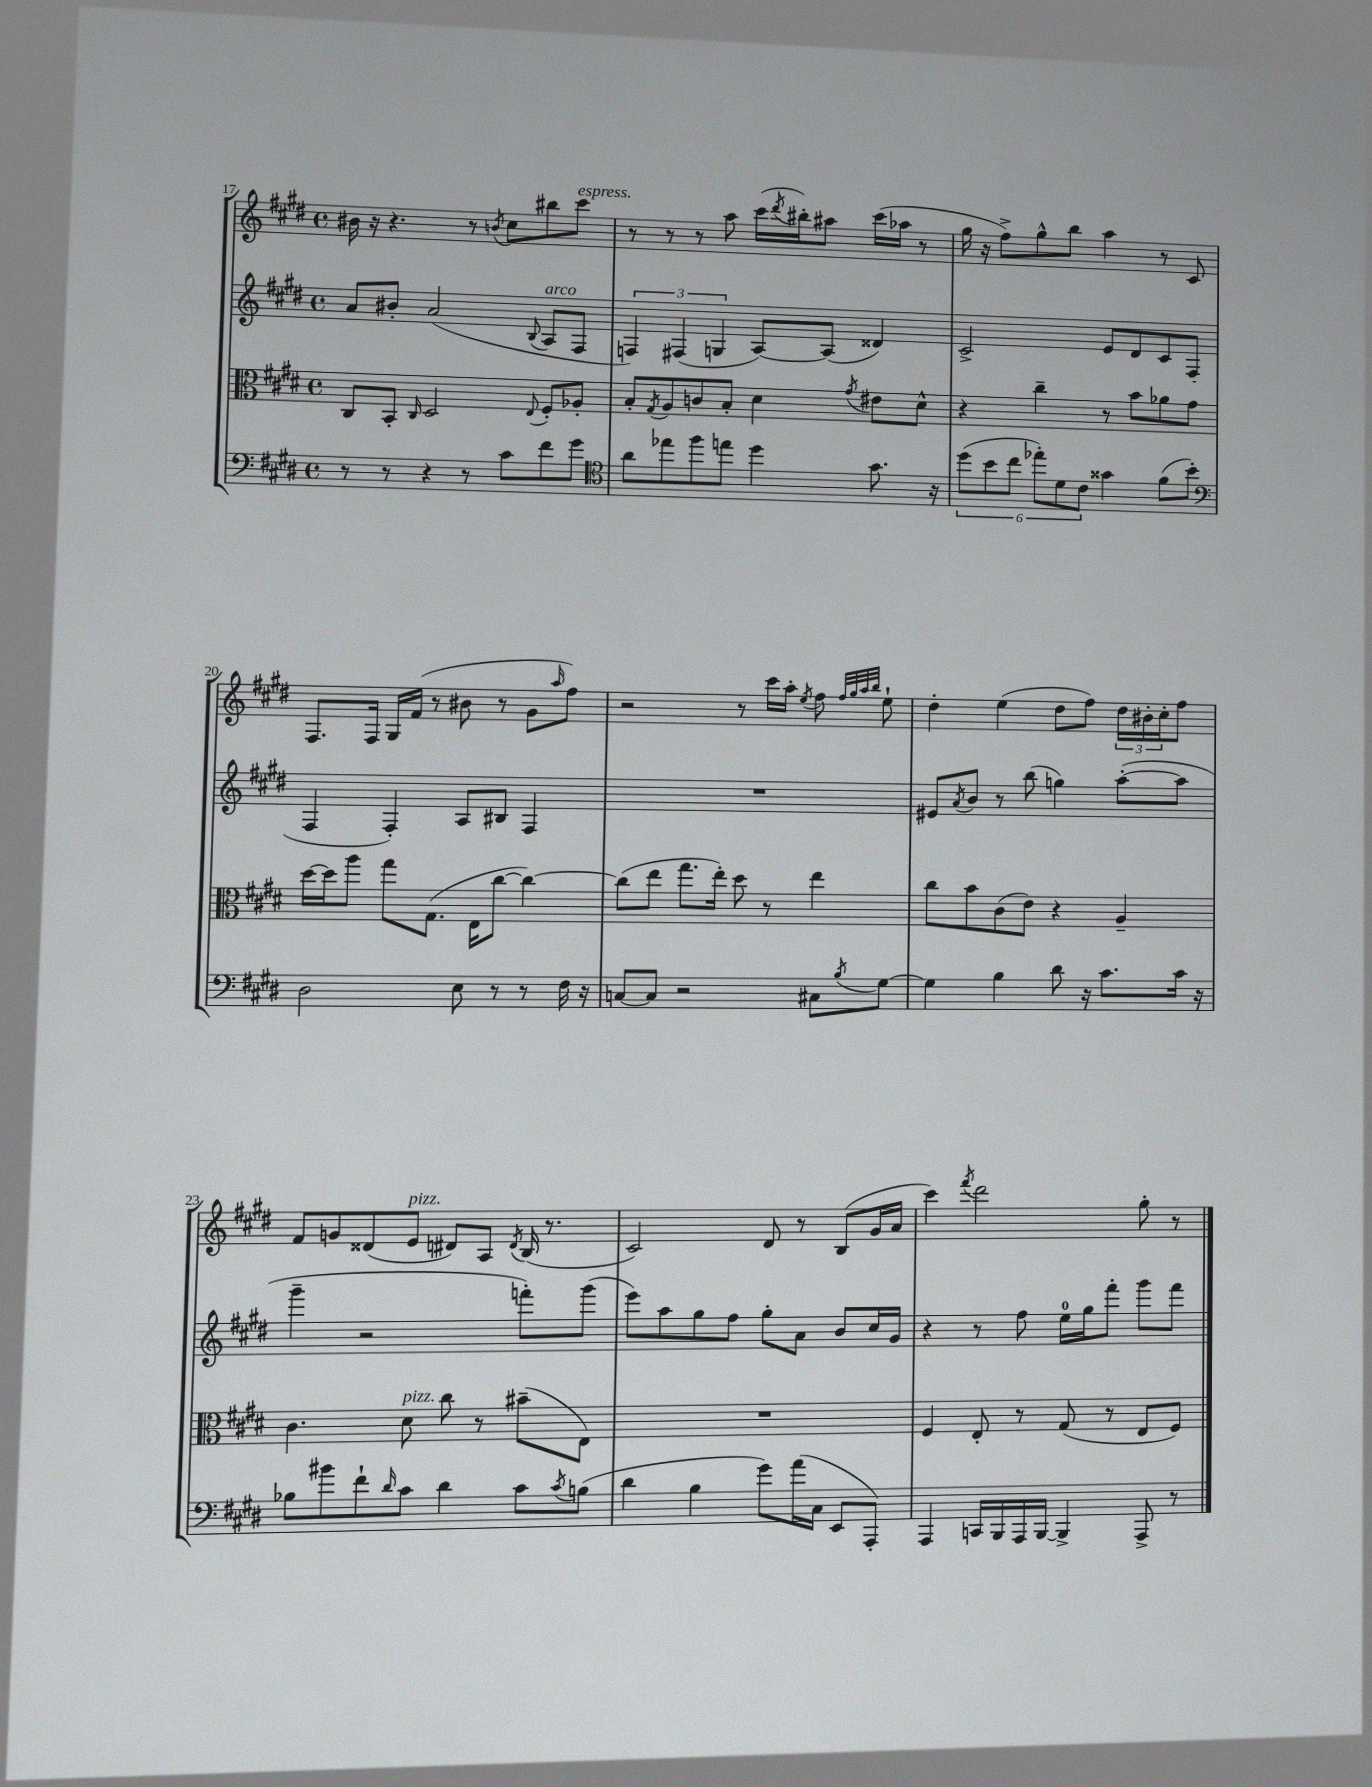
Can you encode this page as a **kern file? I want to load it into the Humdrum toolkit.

**kern	**kern	**kern	**kern
*part4	*part3	*part2	*part1
*staff4	*staff3	*staff2	*staff1
*clefF4	*clefC3	*clefG2	*clefG2
*k[f#c#g#d#]	*k[f#c#g#d#]	*k[f#c#g#d#]	*k[f#c#g#d#]
*M4/4	*M4/4	*M4/4	*M4/4
*met(c)	*met(c)	*met(c)	*met(c)
=17	=17	=17	=17
8r	8C#/L	8a/L	16b#X\
.	.	.	16r
8r	8BB'/J	8b#X'/J	4.r
.	16qqC#/	.	.
4r	2D#/	(2a/	.
8r	.	.	8r
.	.	.	8qbn/
8c#\L	.	.	8cc#\L
.	8qqE/	8qqB/	.
!	!	!LO:TX:a:i:t=arco	!
8f#\	8F#'/L	8A/L	8bb#X\
!	!	!	!LO:TX:a:i:t=espress.
8g#\J	8A-X'/J	8F#/J	8ccc#\J
=18	=18	=18	=18
*clefC4	*	*	*
8a\L	8B'/L	6Fn/)	8r
.	8qG#/	.	.
8ee-X\	8A/	.	8r
.	.	(6F#X/	.
8ff#\	8cn/	.	8r
.	.	6Gn/	.
8een\J	8B'/J	.	8aa\
4dd#\	4d#\	[8A/L)	(16ccc#\LL
.	.	.	8qddd#/
.	.	.	16bb#X'\J)
.	.	(8A/J]	8aa#X\J
.	8qg#/	.	.
8.g#\	8e#X\L	4d##X/)	(16ccc#\LL
.	.	.	16aa-X\JJ
.	8d#^^\J	.	8r
16r	.	.	.
=19	=19	=19	=19
(12dd#\L	4r	2c#^/	16gg#\
.	.	.	16r
12b\	.	.	.
.	.	.	8ff#^\L)
12cc#\J	.	.	.
12ee-X'\L)	4cc#~\	.	8gg#^^\
12d#\	.	.	.
.	.	.	8bb\J
12c#\J	.	.	.
4g##X\	8r	8e/L	4aa\
.	8b\L	8d#/	.
(8f#\L	8a-X\	8c#/	8r
8b'\J)	8g#\J	(8F#/J	8c#/
!!LO:LB:g=z
=20	=20	=20	=20
*clefF4	*	*	*
2D#\	[16dd#\LL	4F#/	8.F#/L
.	16dd#\J]	.	.
.	8aa\J	.	.
.	.	.	16F#/Jk
.	8gg#\L	4F#'/)	16G#/LL
.	.	.	(16f#/JJ
.	(8.G#\J	.	8r
8E\	.	8A/L	8b#X\
.	16E\KL	.	.
8r	[8cc#\J	8B#X/J	8r
8r	4cc#\_)	4F#/	8g#\L
.	.	.	16qqaa/
16F#\	.	.	8ff#\J)
16r	.	.	.
=21	=21	=21	=21
[8Cn/L	(8cc#\L]	1r	2r
8C/J]	8ee\J	.	.
2r	8.gg#\L	.	.
.	16ee'\Jk)	.	.
.	8dd#\	.	8r
.	8r	.	16ccc#\LL
.	.	.	16aa'\JJ
.	.	.	8qee/
8C#X\L	4ee\	.	8ff#\
.	.	.	32qqff#/LLL
.	.	.	32qqgg#/
.	.	.	32qqaa/
8qB/	.	.	32qqbb/JJJ
[8G#\J	.	.	8ee`\
=22	=22	=22	=22
4G#\]	8cc#\L	8e#X/L	4dd#'\
.	.	8qa/	.
.	8b\	8b/J	.
4B\	(8c#\	8r	(4ee\
.	8e\J)	(8bb\	.
8d#\	4r	4ggn\)	8dd#\L
16r	.	.	8ff#\J)
8.c#\L	.	.	.
.	4A~/	([8aa'\L	24dd#\LL
.	.	.	24b#X'\
.	.	.	24cc#'\J
16c#\Jk	.	8aa\J]	8ff#\J
16r	.	.	.
!!LO:LB:g=z
=23	=23	=23	=23
8B-X\L	4.c#\	4ggg#~\	8f#/L
8b#X\	.	.	8gn/
8f#`\	.	2r	(8d##X/
16qqd#/	.	.	.
!	!	!	!LO:TX:a:i:t=pizz.
!	!LO:TX:a:i:t=pizz.	!	!
8c#\J	8d#\	.	8e/J
4d#\	8cc#\	.	8d#X/L)
.	8r	.	8A/J
.	.	.	8qd#/
8c#\L	(8b#X~\L	8fffn'\L)	(16B/
.	.	.	8.r
8qc#/	.	.	.
(8Bn\J	8E\J)	(8ggg#\J	.
=24	=24	=24	=24
4d#\	1r	8eee\L)	2c#/)
.	.	8aa\	.
4B\	.	8gg#\	.
.	.	8ff#\J	.
8g#\L)	.	8gg#'\L	8d#/
(16a\L	.	8a\J	8r
16C#\JJ	.	.	.
8EE/L	.	8b/L	(8B/L
8AAA'/J)	.	16cc#/L	16g#/L
.	.	16g#/JJ	16a/JJ
=25	=25	=25	=25
4AAA/	4F#/	4r	4ccc#\)
.	.	.	8qfff#/
16CCn/LL	8E'/	8r	2ddd#\
16BBB/	.	.	.
16AAA/	8r	8ff#\	.
[16BBB/JJ	.	.	.
4BBB^/]	(8G#/	16ee\LL	.
.	.	16gg#\J	.
.	8r	8fff#'\J	.
8AAA^/	8E/L	8ggg#\L	8gg#'\
8r	8F#/J)	8fff#\J	8r
==	==	==	==
*-	*-	*-	*-
